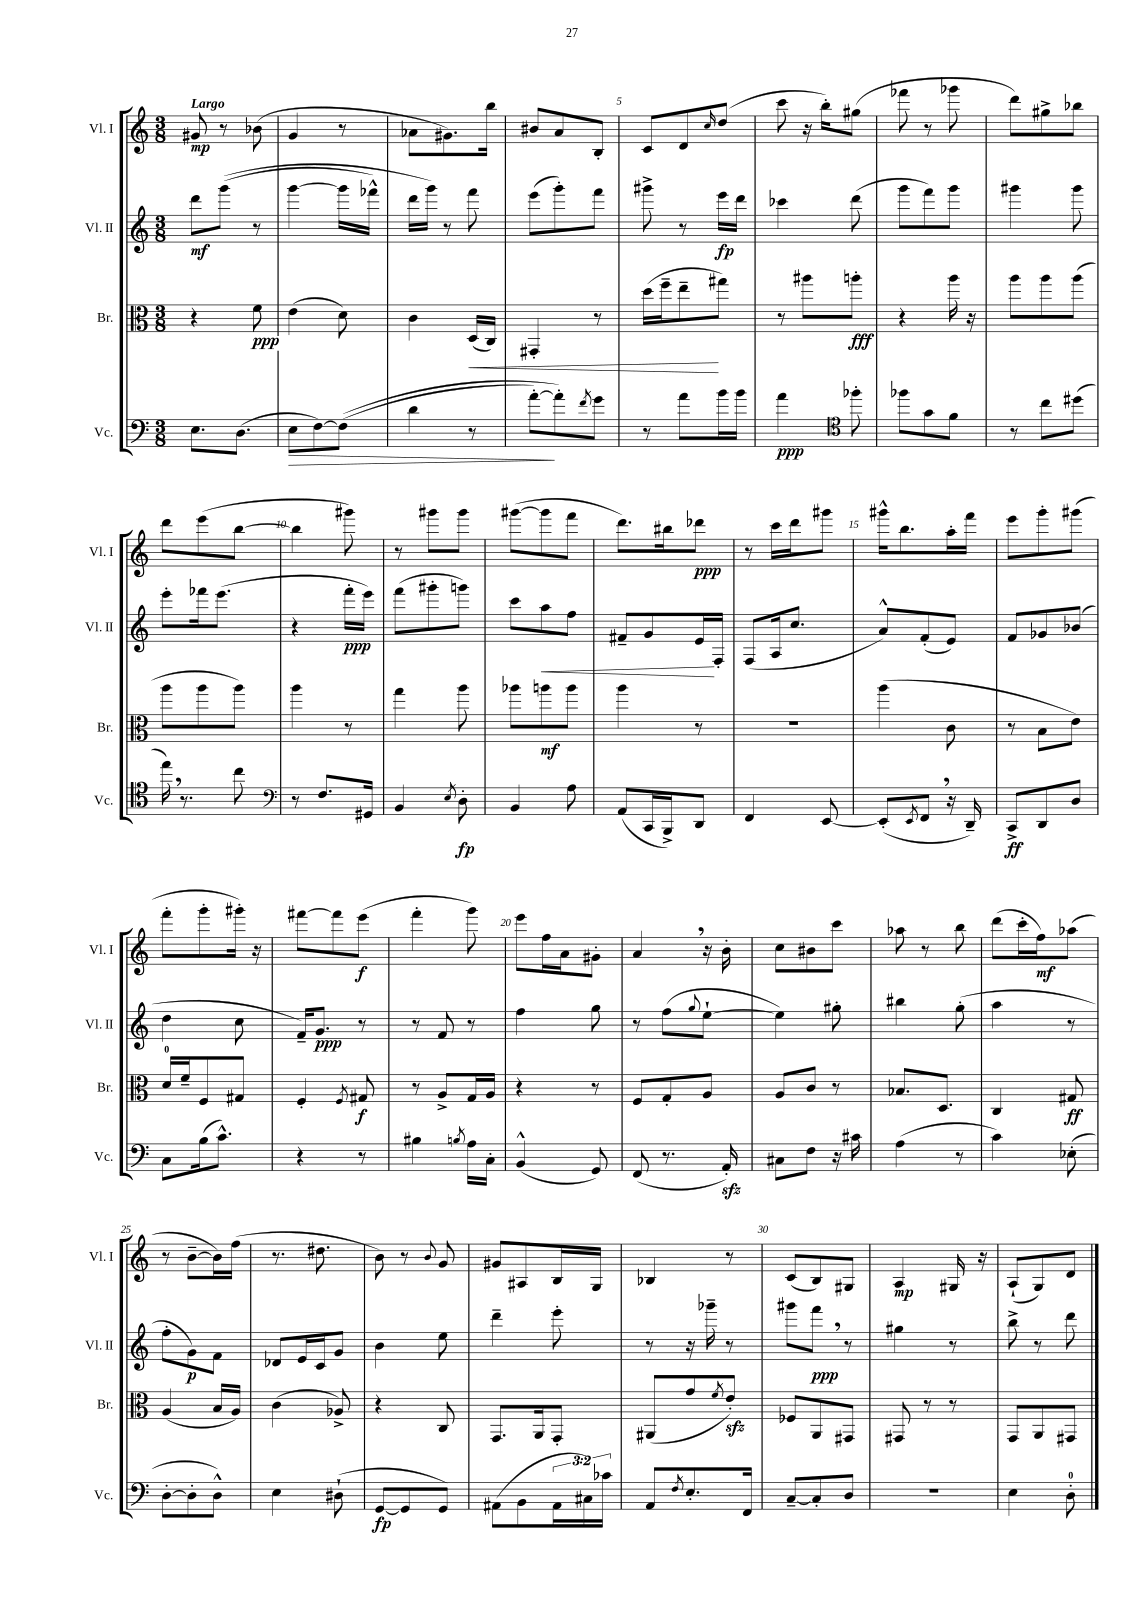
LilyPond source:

<<
\new StaffGroup <<
\new Staff = "s0" \with { instrumentName = "Vl. I" shortInstrumentName = "Vl. I" } {
    \clef treble \key c \major \numericTimeSignature \time 3/8 \tempo "Largo"
    gis'8\mp r8 bes'8( |
    g'4 r8 |
    aes'8 gis'8.) b''16 |
    bis'8 a'8 b8-. |
    c'8 d'8 \grace { c''16 } d''8( |
    c'''8 r16 b''16-.) gis''8( |
    fes'''8 r8 ges'''8 |
    d'''8) gis''8-> bes''8 |
    d'''8 e'''8( b''8~ |
    b''4 gis'''8) |
    r8 gis'''8 gis'''8 |
    gis'''8~( gis'''8 f'''8 |
    d'''8.) bis''16 des'''8\ppp |
    r8 c'''16 d'''16 gis'''8 |
    gis'''16-^ b''8. a''16-. f'''16 |
    e'''8 g'''8-. gis'''8( |
    f'''8-. g'''8-. gis'''16-.) r16 |
    fis'''8~ fis'''8 e'''8\f( |
    f'''4-. g'''8) |
    e'''8 f''16 a'16 gis'8-. |
    a'4 \breathe r16 b'16-. |
    c''8 bis'8 c'''8 |
    aes''8 r8 b''8 |
    d'''8( c'''16-. f''16\mf) aes''8( |
    r8 b'8~-- b'16) f''16( |
    r8. dis''8. |
    b'8) r8 \appoggiatura { b'8 } g'8 |
    gis'8 ais8 b16 g16 |
    bes4 r8 |
    c'8( b8) gis8 |
    a4\mp gis16 r16 |
    a8-!( g8) d'8 \bar "|." |
}
\new Staff = "s1" \with { instrumentName = "Vl. II" shortInstrumentName = "Vl. II" } {
    \clef treble \key c \major \numericTimeSignature \time 3/8
    d'''8\mf g'''8(\( r8 |
    g'''4~ g'''16 fes'''16-^) |
    d'''16 g'''16\) r8 f'''8 |
    e'''8( g'''8-.) f'''8 |
    gis'''8-> r8 e'''16\fp d'''16 |
    ces'''4 d'''8( |
    g'''8 f'''8) g'''8 |
    gis'''4 gis'''8 |
    e'''8-. fes'''16 e'''8.( |
    r4 f'''16-.\ppp e'''16) |
    f'''8( gis'''8-. g'''8) |
    c'''8 a''8\< f''8 |
    fis'8-- g'8 e'16\! f16-. |
    f8( a16 c''8. |
    a'8-^) f'8-.( e'8) |
    f'8 ges'8 bes'8( |
    d''4 c''8 |
    f'16--) g'8.\ppp r8 |
    r8 f'8 r8 |
    f''4 g''8 |
    r8 f''8( \appoggiatura { g''8 } e''8~-! |
    e''4) gis''8-. |
    bis''4 g''8-.( |
    a''4 r8 |
    f''8-. g'8\p) f'8 |
    des'8 e'16 c'16 g'8 |
    b'4 e''8 |
    d'''4-- e'''8-. |
    r8 r16 ges'''16-- r8 |
    gis'''8 f'''8\ppp \breathe r8 |
    gis''4 r8 |
    b''8-> r8 d'''8 \bar "|." |
}
\new Staff = "s2" \with { instrumentName = "Br." shortInstrumentName = "Br." } {
    \clef alto \key c \major \numericTimeSignature \time 3/8
    r4 f'8\ppp |
    e'4( d'8) |
    c'4 d16\<( c16) |
    gis,4-. r8 |
    d''16( f''16-- e''8--\! gis''8) |
    r8 ais''8 a''8-.\fff |
    r4 a''16 r16 |
    a''8 a''8 a''8( |
    a''8 a''8 a''8) |
    a''4 r8 |
    g''4 a''8 |
    aes''8 a''8\mf a''8 |
    a''4 r8 |
    R4. |
    a''4( c'8 |
    r8 b8 e'8) |
    d'16-0 f'16-- f8 gis8 |
    f4-. \acciaccatura { f8 } gis8\f |
    r8 a8-> g16 a16 |
    r4 r8 |
    f8 g8-. a8 |
    a8 c'8 r8 |
    bes8. d8. |
    c4 gis8\ff |
    a4( b16 a16) |
    c'4( aes8->) |
    r4 c8 |
    g,8. a,16 g,8-. |
    ais,8( g'8 \acciaccatura { f'8 } e'8-.\sfz) |
    fes8 a,8 gis,8 |
    gis,8 r8 r8 |
    g,8 a,8 gis,8 \bar "|." |
}
\new Staff = "s3" \with { instrumentName = "Vc." shortInstrumentName = "Vc." } {
    \clef bass \key c \major \numericTimeSignature \time 3/8 \override Staff.TupletNumber.text = #tuplet-number::calc-fraction-text
    e8. d8.( |
    e8\> f8~) f8(\( |
    d'4 r8 |
    a'8~-.\!) a'8-.\) \acciaccatura { f'8 } g'8 |
    r8 a'8 b'16 b'16 |
    a'4\ppp \clef tenor fes''8-. |
    fes''8 g'8 f'8 |
    r8 c''8 dis''8( |
    e''16) \breathe r8. c''8 |
    \clef bass r8 f8. gis,16 |
    b,4 \acciaccatura { e8 } d8-.\fp |
    b,4 a8 |
    a,8( c,16 b,,16->) d,8 |
    f,4 e,8~ |
    e,8-.( \acciaccatura { e,8 } f,8 \breathe r16 d,16--) |
    c,8->\ff d,8 d8 |
    c8 b16( c'8.-^) |
    r4 r8 |
    bis4 \acciaccatura { b8 } a16 c16-. |
    b,4-^( g,8) |
    f,8( r8. a,16-.\sfz) |
    cis8 f8 r16 cis'16 |
    a4( r8 |
    c'4) ees8-.( |
    d8~-. d8-. d8-^) |
    e4 dis8-!( |
    g,8~\fp g,8 g,8) |
    ais,8( b,8 \tuplet 3/2 { ais,16 cis16) ces'16 } |
    a,8 \acciaccatura { f8 } e8.-. f,16 |
    c8~-- c8-. d8 |
    R4. |
    e4 d8-0-. \bar "|." |
}
>>
>>
\layout { \context { \Score \override BarNumber.break-visibility = ##(#f #t #t) barNumberVisibility = #(every-nth-bar-number-visible 5) } }
